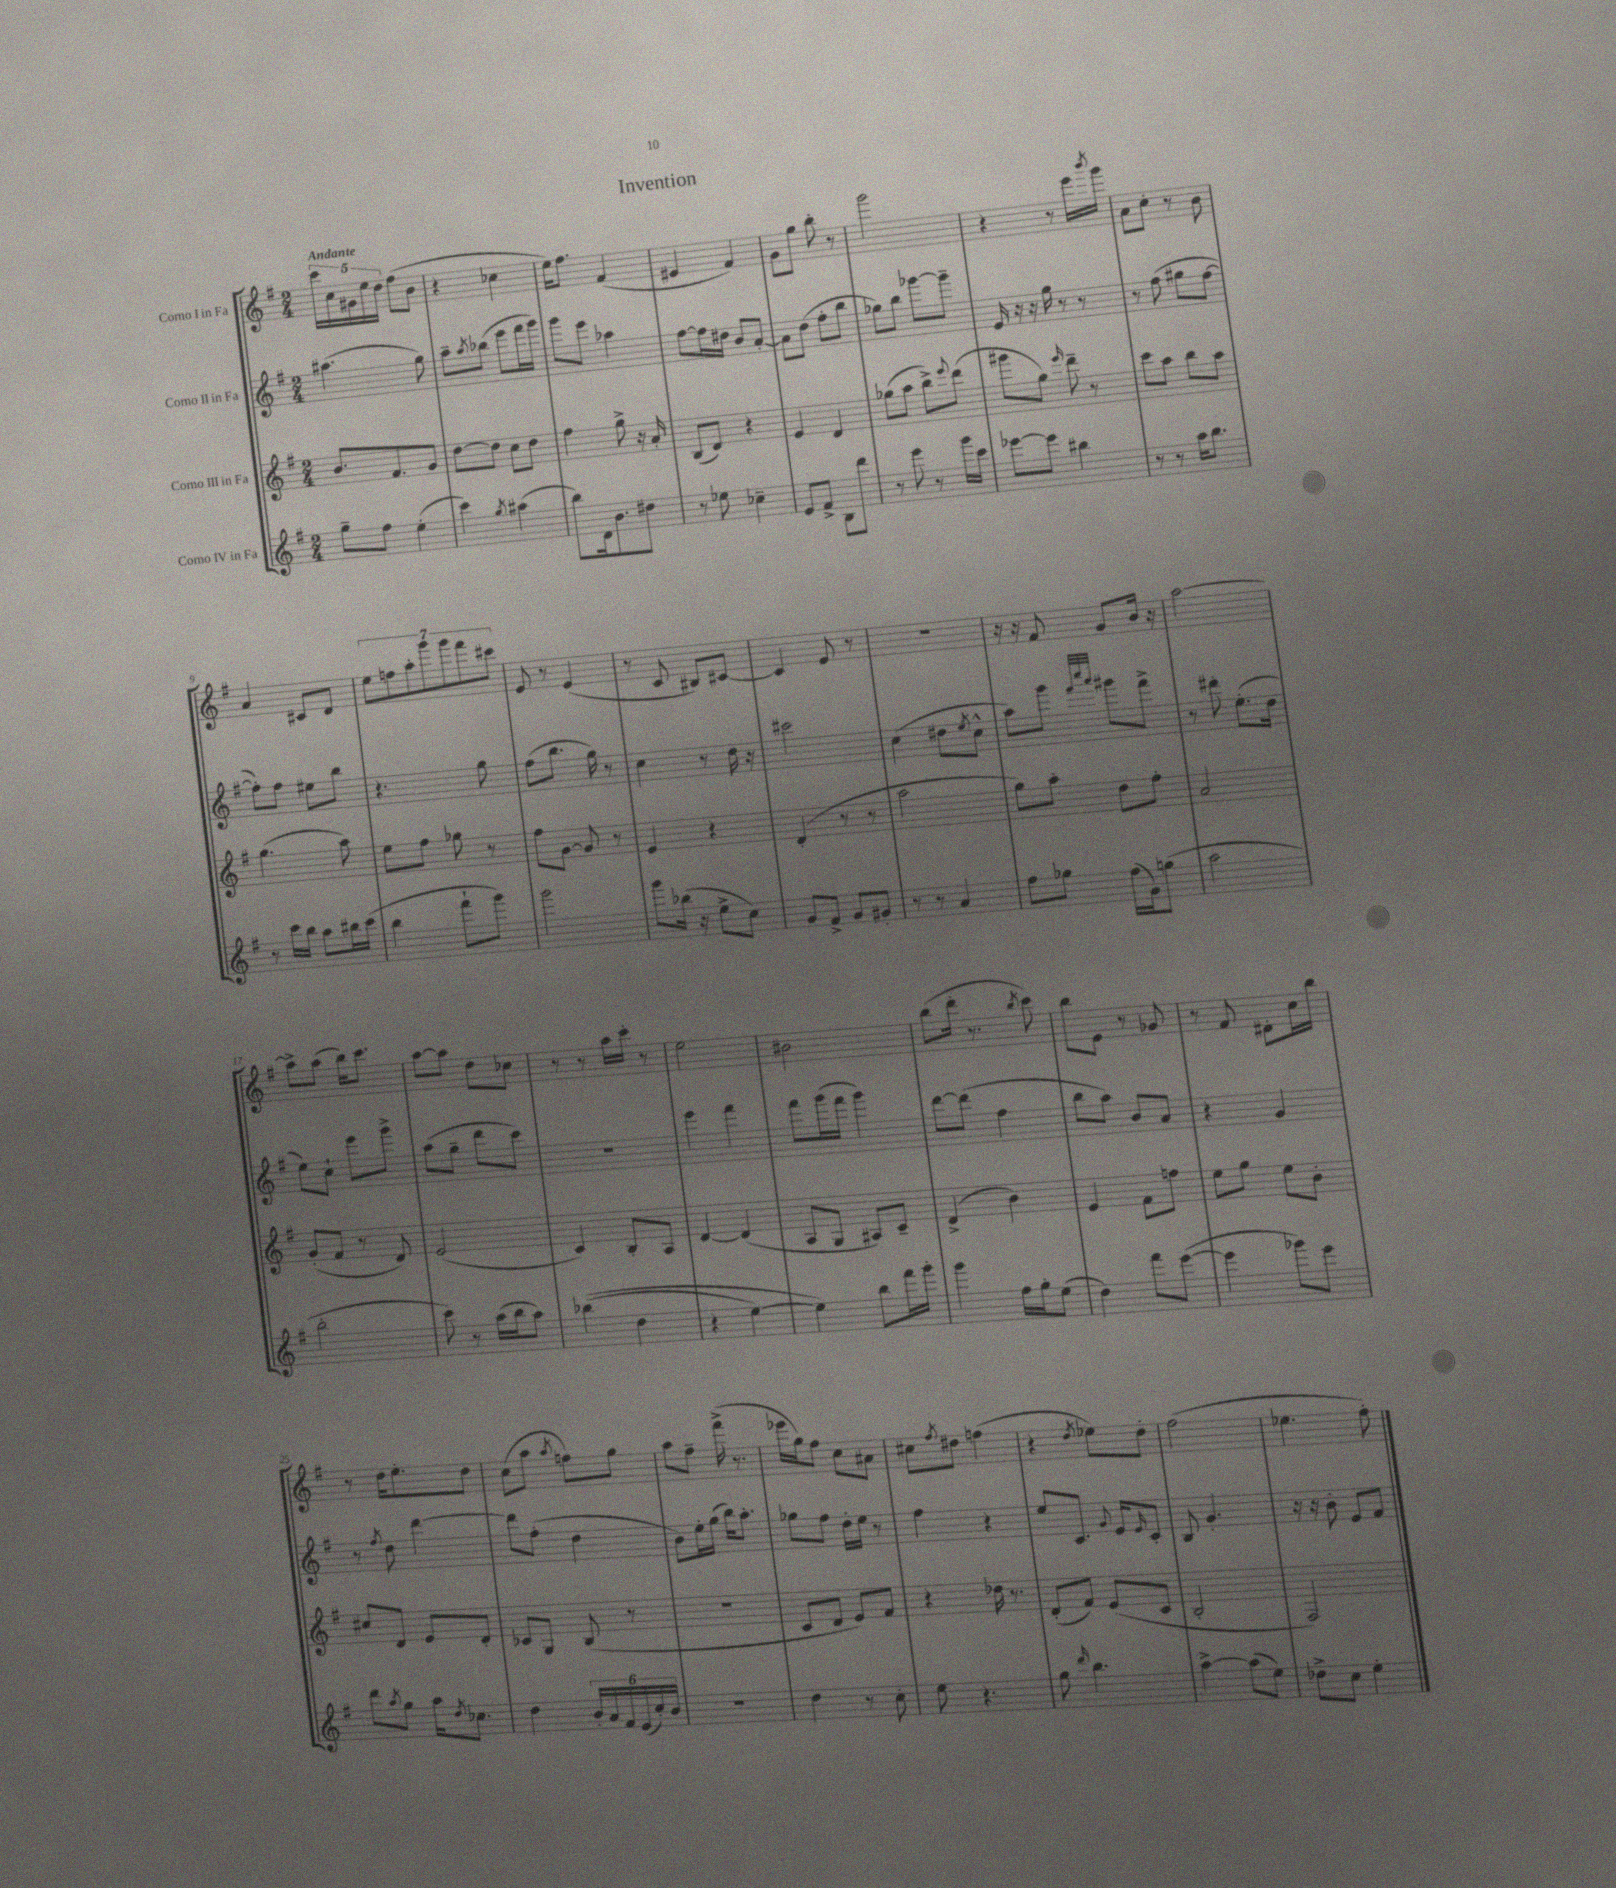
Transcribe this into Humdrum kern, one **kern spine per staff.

**kern	**kern	**kern	**kern
*part4	*part3	*part2	*part1
*staff4	*staff3	*staff2	*staff1
*I"Corno IV in Fa	*I"Corno III in Fa	*I"Corno II in Fa	*I"Corno I in Fa
*clefG2	*clefG2	*clefG2	*clefG2
*k[f#]	*k[f#]	*k[f#]	*k[f#]
*M2/4	*M2/4	*M2/4	*M2/4
=1	=1	=1	=1
!	!	!	!LO:TX:a:B:t=Andante
8gg~\L	8.b/L	(4.aa#X\	20ccc\LL
.	.	.	20cc\
.	.	.	20g#X\
8ff#\J	.	.	.
.	.	.	20ee\
.	8.f#/	.	.
.	.	.	20dd\JJ
(4ee'\	.	.	(8ff#\L
.	8g/J	8gg\)	8b\J
=2	=2	=2	=2
4ccc\)	[8dd\L	8aa~\L	4r
.	.	8qaa/	.
.	8dd\J]	(8bb-X\J	.
8qgg/	.	.	.
(4aa#X\	8cc\L	8eee\L	4cc-X\
.	8dd\J	16fff#\L	.
.	.	16ggg\JJ)	.
=3	=3	=3	=3
8bb\L)	4ff#\	8ggg\L	16ee\KL)
.	.	.	8.ff#\J
16d\k	.	8eee\J	.
8.b\	.	.	.
.	8gg^\	4aa-X\	(4f#/
8dd#X\J	16r	.	.
.	16a'/	.	.
=4	=4	=4	=4
8r	(8B/L	[8ff#\L	4e#X/
8ee-X\	8d/J)	16ff#\L]	.
.	.	16dd#X\JJ	.
4cc-X~\	4r	8b/L	4f#/)
.	.	[8a'/J	.
=5	=5	=5	=5
8e/L	4e/	8a\L]	8g\L
8f#^/J	.	(8dd\J	8gg\J
8B\L	4d/	8ff#'\L	8bb'\
8ddd\J	.	8bb\J	8r
=6	=6	=6	=6
8r	(8gg-X\L	8gg-X\L)	2ggg\
8eee\	8aa\J	8bb\J	.
8r	8bb^\L)	[8ggg-X\L	.
.	8qqeee/	.	.
16ggg\LL	(8ddd\J	8ggg-~\J]	.
16ccc\JJ	.	.	.
=7	=7	=7	=7
[8eee-X\L	8ggg#X\L	16e/	4r
.	.	16r	.
8eee-\J]	8gg\J)	16r	.
.	.	16gg\	.
.	16qqeee/	.	.
4bb#X\	8ddd~\	8r	8r
.	8r	8r	16eee\LL
.	.	.	8qbbb/
.	.	.	16ggg\JJ
=8	=8	=8	=8
8r	8ccc\L	8r	8a\L
8r	8aa\J	(8ff#\	8cc'\J
16aa\KL	8bb\L	8gg#X\L	8r
8.bb\J	.	.	.
.	8aa\J	[8ff#\J	8b\
!!LO:LB:g=z
=9	=9	=9	=9
8r	(4.gg\	8ff#'\L])	4a/
16ccc\LL	.	8ff#\J	.
16bb\JJ	.	.	.
8aa\L	.	8ee#X\L	8c#X/L
16bb#X\L	8aa\)	8bb\J	8d/J
(16ccc\JJ	.	.	.
=10	=10	=10	=10
4bb\	8ee\L	4.r	14ee\L
.	.	.	14ffn\
.	8ff#\J	.	.
.	.	.	14aa'\
.	.	.	14ggg\
8fff#`\L	8gg-X\	.	.
.	.	.	14ggg\
.	.	.	14fff#\
8ggg\J)	8r	8gg\	.
.	.	.	14ccc#X\J
=11	=11	=11	=11
2ggg\	8ff#\L	(8ff#\L	8e/
.	[8g\J	8.bb\J	8r
.	8g/]	.	(4e/
.	.	16gg\)	.
.	8r	8r	.
=12	=12	=12	=12
8ggg\L	4e/	4cc\	8r
(16bb-X\Jk	.	.	8c/
16r	.	.	.
8ee^\L	4r	8r	8B#X/L)
8cc\J)	.	16dd\	[8c#X/J
.	.	16r	.
=13	=13	=13	=13
8g/L	(4d'/	2ccc#X\	4c#/]
8f#^/J	.	.	.
8g/L	8r	.	8e/
8g#X'/J	8r	.	8r
=14	=14	=14	=14
8r	2aa\	(4cc\	2r
8r	.	.	.
4a/	.	8dd#X\L	.
.	.	8qee/	.
.	.	8cc^^\J	.
=15	=15	=15	=15
8ff#\L	8gg\L)	8aa\L)	16r
.	.	.	16r
8gg-X\J	8aa'\J	8ggg\J	8f#/
.	.	32qqfff#/LLL	.
.	.	32qqcccc/	.
.	.	32qqaaa/JJJ	.
(16ff#\LL	8dd\L	8ggg#X\L	8g/L
16g\J)	.	.	.
(8ggn\J	8ff#'\J	8fff#^\J	16b/Jk
.	.	.	16r
=16	=16	=16	=16
2aa\	2a/	8r	[2aa\
.	.	8ddd#X'\	.
.	.	(8.ee'\L	.
.	.	16dd\Jk	.
!!LO:LB:g=z
=17	=17	=17	=17
2bb'\	(8g'/L	8ee\L)	8aa^\L]
.	8f#/J	8cc`\J	(8aa\J
.	8r	8eee\L	16bb\KL)
.	.	.	8.ccc\J
.	8d/)	8ggg^\J	.
=18	=18	=18	=18
8ccc\)	(2e/	(8aa\L	[8aa\L
8r	.	8gg~\J	8aa\J]
(16aa\LL	.	8ddd\L	8dd\L
16bb\J	.	.	.
8aa\J)	.	8ccc\J)	8cc-X\J
=19	=19	=19	=19
((4bb-X\	4c/)	2r	8r
.	.	.	8r
4dd\	8B'/L	.	16aa\LL
.	.	.	16ccc'\JJ
.	8A/J	.	8r
=20	=20	=20	=20
4r	[4d/	4eee\	2ee\
[4ee\)	(4d/]	4fff#\	.
=21	=21	=21	=21
4ee\])	8A/L	8fff#\L	2b#X\
.	8G/J	(16ggg\L	.
.	.	16fff#\JJ	.
8bb\L	8A#X/L)	4ggg\)	.
16fff#\L	8c~/J	.	.
16ggg'\JJ	.	.	.
=22	=22	=22	=22
4ggg\	(4d^/	[8ddd\L	(8bb\L
.	.	(8ddd\J]	16ddd'\Jk
.	.	.	8.r
16ff#\LL	4b\)	4ff#\	.
16gg'\J	.	.	.
.	.	.	8qbb/
(8ee\J	.	.	8ccc\)
=23	=23	=23	=23
4dd\)	4e/	8bb\L	8bb\L
.	.	8aa\J)	8e\J
8fff#\L	8f#\L	8b/L	8r
([8eee\J	8ffn\J	8a/J	8g-X/
=24	=24	=24	=24
4eee\]	8ee\L	4r	8r
.	8gg\J	.	8f#/
8ggg-X\L)	8ee\L	4g/	8d#X'\L
8eee\J	8b'\J	.	16cc\L
.	.	.	16bb\JJ
!!LO:LB:g=z
=25	=25	=25	=25
8ddd\L	8cc#X/L	8r	8r
8qaa/	.	8qff#/	.
8gg\J	8d/J	8dd\	16dd\KL
.	.	.	8.ee'\
16aa\KL	8e/L	[4ddd\	.
8qdd/	.	.	.
8.cc-X\J	.	.	.
.	8d'/J	.	8dd\J
=26	=26	=26	=26
4dd\	8c-X/L	8ddd\L]	(8cc\L
.	8G/J	(8ff#'\J	8aa\J
.	.	.	8qaa/
24b'/LL	(8B/	4dd\	8ffn\L)
24a/	.	.	.
24f#/	.	.	.
(24e/	8r	.	8gg\J
24cc'/)	.	.	.
24b/JJ	.	.	.
=27	=27	=27	=27
2r	2r	8b\L)	8aa\L
.	.	16ee'\L	8ff#~\J
.	.	(16gg\JJ	.
.	.	16bb\KL)	(16fff#^\
.	.	8.aa'\J	8.r
=28	=28	=28	=28
4dd\	8c/L	8gg-X\L	16eee-X\LL
.	.	.	16gg\J)
.	8d/J	8ff#\J	8ff#\J
8r	8e/L)	16dd'\LL	8cc\L
.	.	16ee\JJ	.
8cc'\	8f#/J	8r	8a#X\J
=29	=29	=29	=29
8ee\	4r	4ff#\	8cc#X\L
.	.	.	8qff#/
4.r	.	.	8dd#X\J
.	16dd-X\	4r	(4ffn\
.	8.r	.	.
=30	=30	=30	=30
8gg\	(8d'/L	8ee/L	4r
16qqddd/	.	.	.
4.bb\	8f#/J)	8.c/J	.
.	.	.	8qdd/
.	(8e/L	.	8ee-X\L)
.	.	8qqg/	.
.	.	16e/KL	.
.	.	16qqe/	.
.	8c/J	8c'/J	8dd'\J
=31	=31	=31	=31
[4aa^\	2B'/	8B/	(2ff#\
.	.	4.g'/	.
(8aa\L]	.	.	.
8ee\J)	.	.	.
=32	=32	=32	=32
8dd-X^\L	2F#/)	16r	4.ee-X\
.	.	16r	.
8cc\J	.	8b'\	.
4ee'\	.	8e/L	.
.	.	8f#/J	8ff#'\)
==	==	==	==
*-	*-	*-	*-
